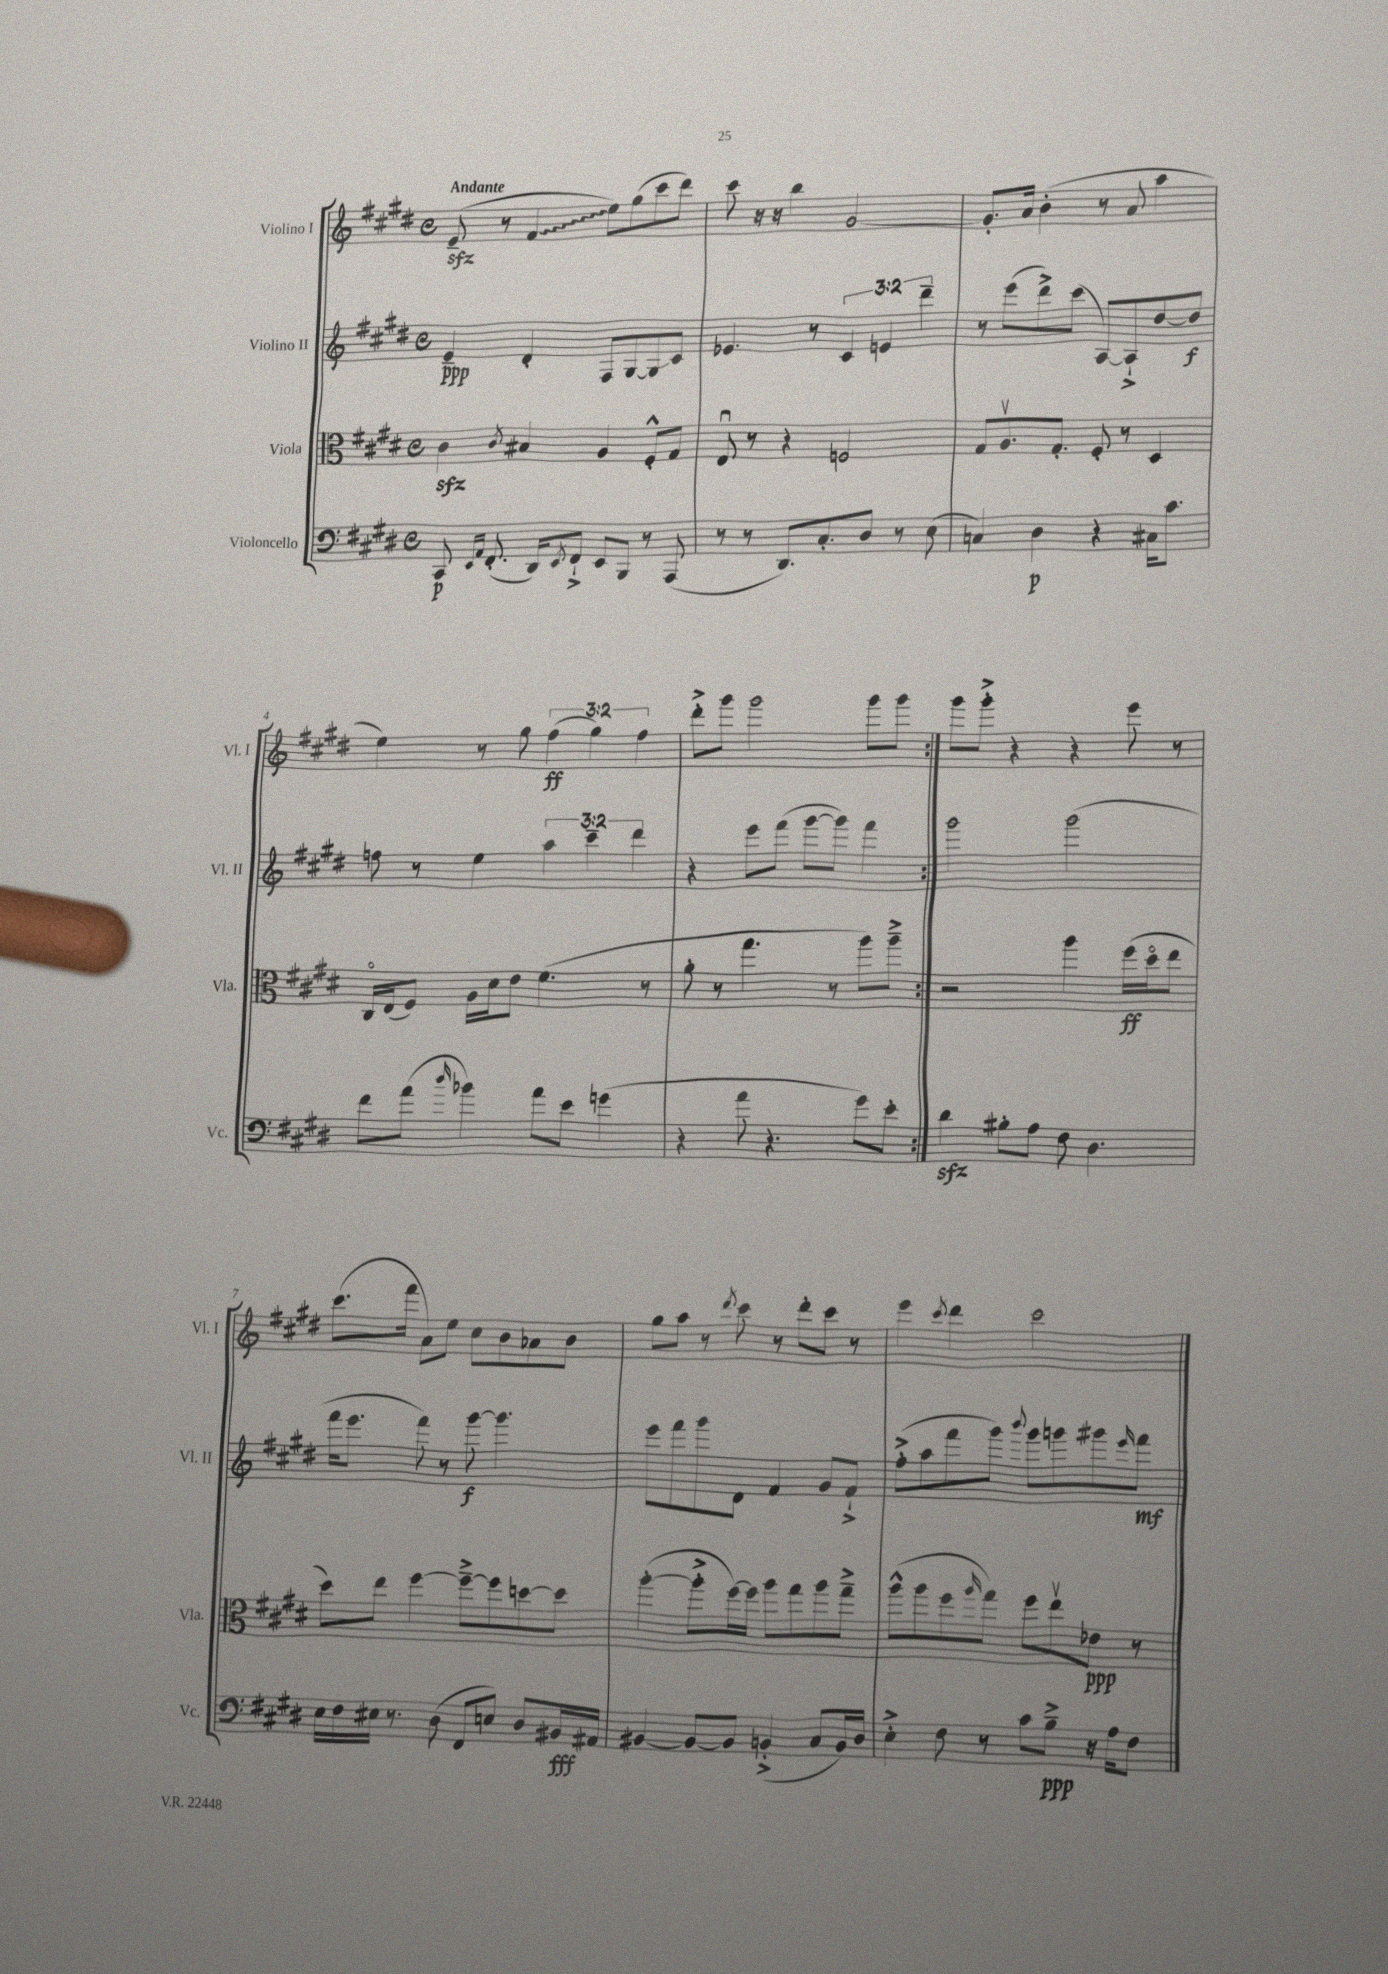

**kern	**kern	**kern	**kern
*staff4	*staff3	*staff2	*staff1
*clefF4	*clefC3	*clefG2	*clefG2
*k[f#c#g#d#]	*k[f#c#g#d#]	*k[f#c#g#d#]	*k[f#c#g#d#]
*M4/4	*M4/4	*M4/4	*M4/4
*met(c)	*met(c)	*met(c)	*met(c)
8CC#	4c#	4e~	(8e~
16qqEE	.	.	.
16qqAA	.	.	.
(8.FF#'	.	.	8r
.	8qc#	.	.
.	4B#	4d#'	4f#
16DD#)	.	.	.
8qEE	.	.	.
8FF#`^	.	.	.
8EE	4A	8F#	8ee)
8BBB	.	[8G#	(8gg#
8r	8F#'^^	8G#]	8ccc#
(8AAA	8G#	8c#	8ddd#)
=	=	=	=
8r	8Eu	4.e-	8ccc#
8r	8r	.	16r
.	.	.	16r
8.DD#)	4r	.	4bb
.	.	8r	.
8.C#'	.	.	.
.	2F	6c#	[2g#
8D#	.	.	.
.	.	6e	.
8r	.	.	.
.	.	6ddd#~	.
(8E	.	.	.
=	=	=	=
4C)	8G#	8r	8.g#']
.	8.Av	(8eee	.
.	.	.	16a
4D#	.	8ddd#^)	(4b'
.	8.G#'	.	.
.	.	(8ccc#	.
4r	8F#'	[8A)	8r
.	8r	8A`^]	8a
16C#	4D#	[8dd#	4aa
8.c#	.	.	.
.	.	8dd#]	.
=	=	=	=
8f#	16C#o	8ff	4ee)
.	(16E	.	.
(8a	8F#)	8r	.
16qqdd#	.	.	.
4b-)	16A	4ee	8r
.	16d#	.	.
.	8e	.	8gg#
8a	(4.f#	6aa	(6ff#
8e	.	.	.
.	.	6ccc#~	6gg#)
(4g	.	.	.
.	.	6ddd#	6ff#
.	8r	.	.
=	=	=	=
4r	8a'	4r	8ddd#'^
.	8r	.	8ggg#
8a	4.gg#	8eee	2ggg#
4.r	.	(8fff#	.
.	.	[8ggg#	.
.	8r	8ggg#])	.
8g#)	8aa)	4fff#	8ggg#
8e'	8aa~^	.	8ggg#
=:|!	=:|!	=:|!	=:|!
4d#	2r	2ggg#	8ggg#
.	.	.	8ggg#'^
8B#'	.	.	4r
8A	.	.	.
8F#	4aa	(2ggg#	4r
4.D#	.	.	.
.	(16ff#	.	8eee
.	16dd#o	.	.
.	8ee	.	8r
=	=	=	=
16E	8dd#)	16fff#	(8.ccc#
16F#	.	8.eee	.
16E#	8ee	.	.
8.r	.	.	16fff#
.	[4ff#	8fff#)	8a)
(8D#	.	8r	8ee
8FF#	8ff#~^_	[8ggg#	8cc#
8E)	8ff#]	4.ggg#]	8b
8D#	[8dd	.	8a-
16BB#	8dd]	.	8b
16AA#	.	.	.
=	=	=	=
[4BB#	([4aa'	8eee	8gg#
.	.	8fff#	8aa
8BB#_	8aa'^]	8ggg#	8r
.	.	.	8qddd#
8BB#]	[16ff#)	8d#	8ccc#
.	16ff#]	.	.
(4BB'^	8aa	4f#	8r
.	8gg#	.	8ddd#'
8C#	8aa	8g#	8ccc#
16BB)	8gg#~^	8f#`^	8r
16D#	.	.	.
=	=	=	=
4E'^	(8aa^^	(8ff#'^	4eee
.	8aa	8aa	.
.	.	.	8qccc#
8F#	8ff#	8fff#	4ddd#
.	16qqaa	.	.
8r	8gg#)	8ggg#)	.
.	.	8qqbbb	.
8c#	8ff#	8ggg#	2ccc#
8B~^	8eev	8ggg	.
16r	8e-	8ggg#	.
16A	.	.	.
.	.	16qqeee	.
8F#	8r	8fff#	.
==	==	==	==
*-	*-	*-	*-
